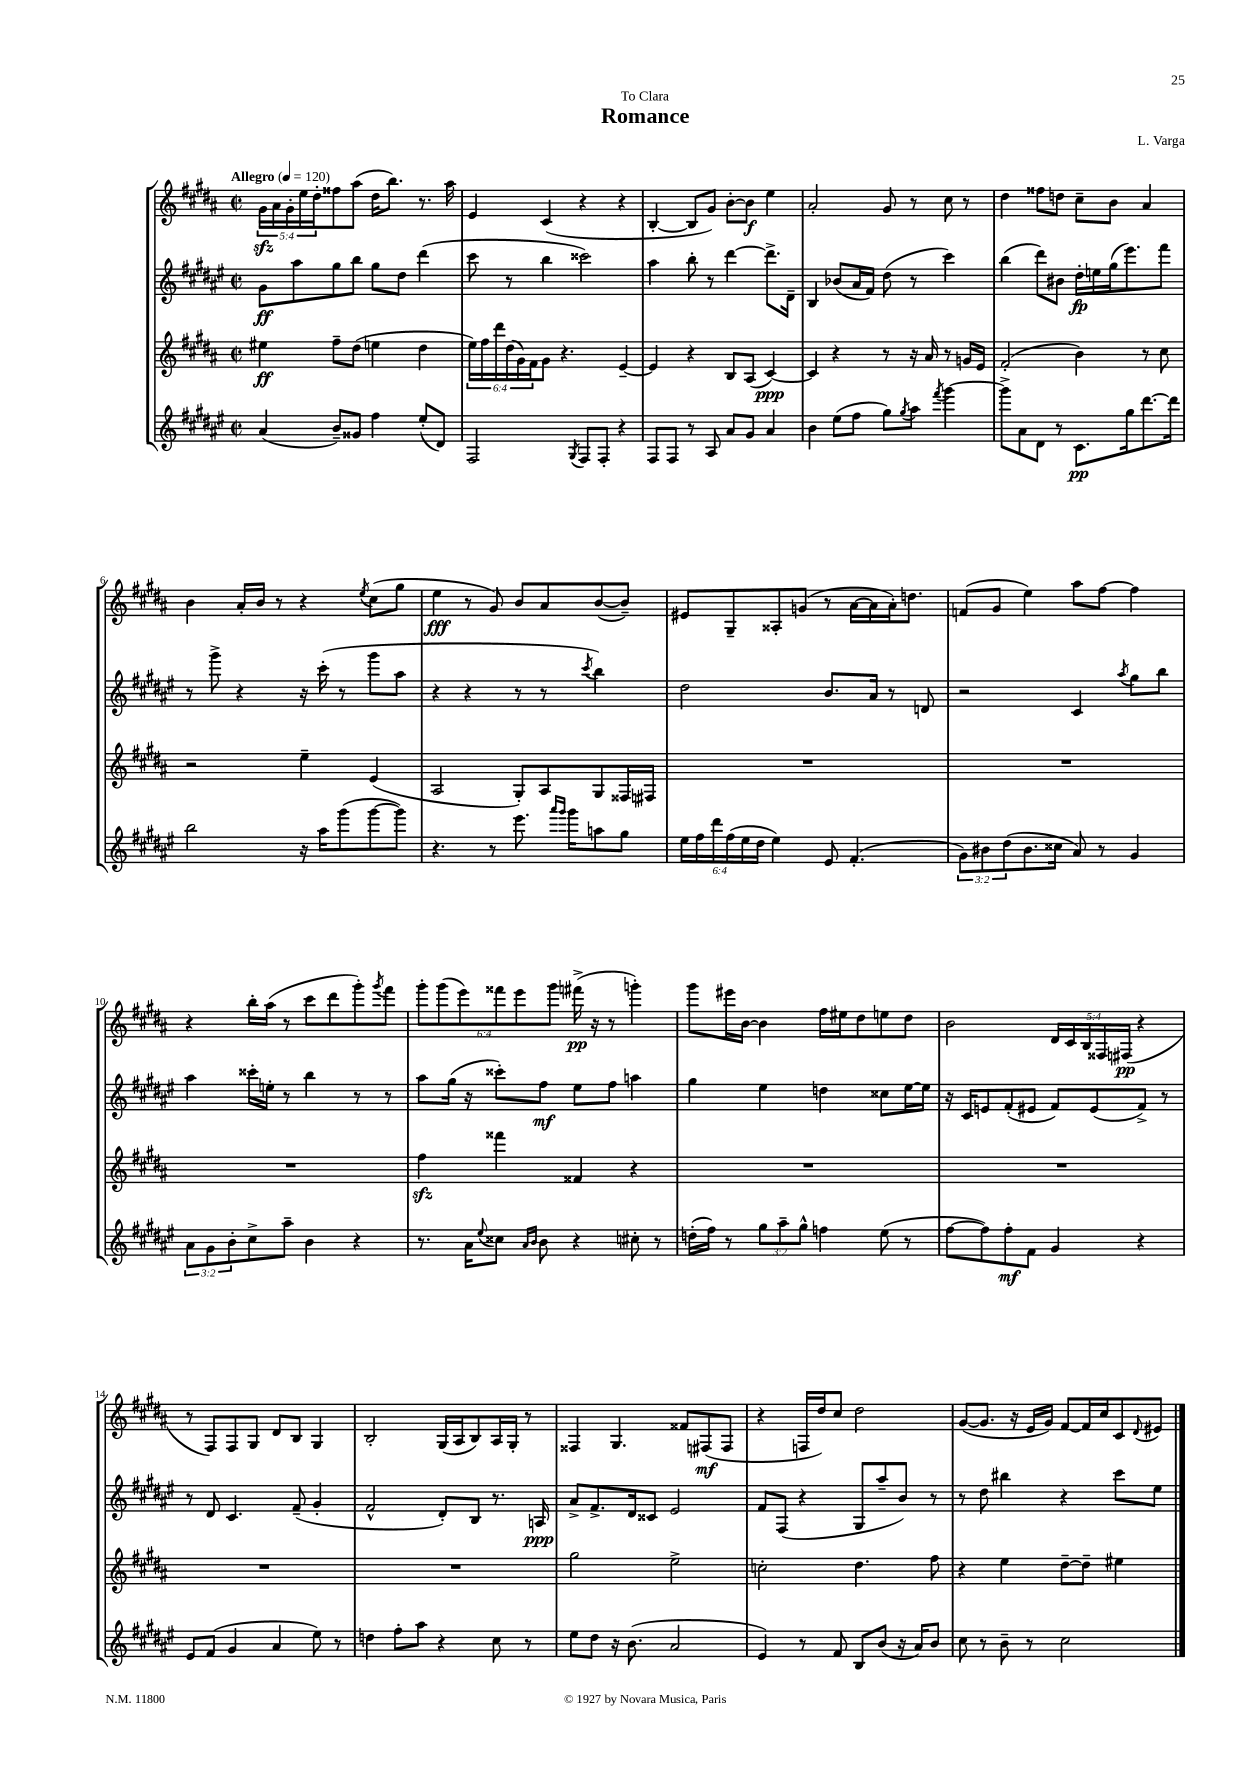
\header { title = "Romance" composer = "L. Varga" dedication = "To Clara" }
<<
\new StaffGroup <<
\new Staff = "s0" {
    \clef treble \key b \major \defaultTimeSignature \time 2/2 \override Staff.TupletNumber.text = #tuplet-number::calc-fraction-text \tempo "Allegro" 4 = 120
    \tuplet 5/4 { gis'16\sfz ais'16 gis'16-. e''16 dis''16-. } fisis''8 ais''8( dis''16 b''8.) r8. ais''16 |
    e'4 cis'4( r4 r4 |
    b4~-. b8 gis'8) b'8~-. b'8\f e''4 |
    ais'2-. gis'8 r8 cis''8 r8 |
    dis''4 fisis''8 d''8 cis''8-- b'8 ais'4 |
    b'4 ais'16-. b'16 r8 r4 \acciaccatura { e''8 } cis''8( gis''8 |
    e''4\fff r8 gis'8) b'8 ais'8 b'8~( b'8--) |
    eis'8 gis8-- aisis8-. g'8( r8 ais'16~ ais'16 ais'16-.) d''8. |
    f'8( gis'8 e''4) ais''8 fis''8~ fis''4 |
    r4 b''16-. ais''16( r8 cis'''8 dis'''8 gis'''8-.) \acciaccatura { gis'''8 } fis'''8 |
    \tuplet 6/4 { gis'''8-. gis'''8( e'''8) fisis'''8 e'''8 gis'''8 } fis'''16->\pp( r16 r8 g'''4-.) |
    gis'''8 eis'''16 b'16~ b'4 fis''16 eis''16 dis''8 e''8 dis''8 |
    b'2 \tuplet 5/4 { dis'16 cis'16 b16 fisis16 fis16\pp( } r4 |
    r8 fis8) fis8 gis8 dis'8 b8 gis4 |
    b2-. gis16( ais16 b8) ais16 gis16-. r8 |
    fisis4 gis4. fisis'8 fis8\mf( fis8 |
    r4 f16 dis''16) cis''8 dis''2 |
    gis'8~( gis'8. r16 e'16 gis'16) fis'8~ fis'16 cis''16 cis'8 \appoggiatura { dis'8 } eis'8 \bar "|." |
}
\new Staff = "s1" {
    \clef treble \key fis \major \defaultTimeSignature \time 2/2
    gis'8\ff ais''8 gis''8 b''8 gis''8 dis''8 dis'''4( |
    cis'''8 r8 b''4 cisis'''2) |
    ais''4 b''8-. r8 dis'''4~ dis'''8.-> dis'16-- |
    b4 bes'8( ais'16 fis'16) dis''8( r8 cis'''4) |
    b''4( dis'''8) bis'8 dis''16-.\fp e''16 gis''16( eis'''8.) fis'''8 |
    r8 gis'''8-> r4 r16 cis'''16-.( r8 gis'''8 ais''8 |
    r4 r4 r8 r8 \acciaccatura { cis'''8 } b''4) |
    dis''2 b'8. ais'16 r8 d'8 |
    r2 cis'4 \acciaccatura { ais''8 } gis''8 b''8 |
    ais''4 cisis'''16-. e''16-. r8 b''4 r8 r8 |
    ais''8 gis''16( r16 cisis'''8-.) fis''8\mf eis''8 fis''8 a''4 |
    gis''4 eis''4 d''4 cisis''8 eis''16~ eis''16 |
    r16 cis'16 e'8 fis'8-.( eis'8 fis'8) eis'8( fis'8->) r8 |
    r8 dis'8 cis'4. fis'8--( gis'4-. |
    fis'2-^ dis'8-.) b8 r8. a16\ppp |
    ais'8-> fis'8.-> dis'16 cisis'8 eis'2 |
    fis'8 fis8( r4 gis8 ais''8-- b'8) r8 |
    r8 dis''8 bis''4 r4 cis'''8 eis''8 \bar "|." |
}
\new Staff = "s2" {
    \clef treble \key b \major \defaultTimeSignature \time 2/2 \override Staff.TupletNumber.text = #tuplet-number::calc-fraction-text
    eis''4\ff fis''8-- dis''8( e''4 dis''4 |
    \tuplet 6/4 { e''16) fis''16 dis'''16 dis''16( gis'16) fis'16 } gis'8 r4. e'4~-- |
    e'4 r4 b8 ais8( cis'4~\ppp) |
    cis'4 r4 r8 r16 ais'16 r8 g'16 e'16 |
    fis'2-.( b'4) r8 cis''8 |
    r2 e''4-- e'4( |
    ais2 gis8-.) ais8 gis8 fisis16 fis16 |
    R1 |
    R1 |
    R1 |
    fis''4\sfz fisis'''4 fisis'4 r4 |
    R1 |
    R1 |
    R1 |
    R1 |
    gis''2 e''2-> |
    c''2-. dis''4. fis''8 |
    r4 e''4 dis''8~-- dis''8-- eis''4 \bar "|." |
}
\new Staff = "s3" {
    \clef treble \key fis \major \defaultTimeSignature \time 2/2 \override Staff.TupletNumber.text = #tuplet-number::calc-fraction-text
    ais'4( b'8--) gisis'8 fis''4 eis''8-.( dis'8) |
    fis2 \acciaccatura { gis8 } fis8 fis8-. r4 |
    fis8 fis8 r8 ais8 ais'8 gis'8 ais'4 |
    b'4 eis''8( fis''8 gis''8) \acciaccatura { gis''8 } ais''8 \acciaccatura { fis'''8 } gis'''4~ |
    gis'''8-> ais'8 dis'8 r8 cis'8.\pp gis''16 dis'''8.~ dis'''16 |
    b''2 r16 ais''16 gis'''8( gis'''8~ gis'''8) |
    r4. r8 eis'''8. \grace { ais'''16 gis'''16 } gis'''16 a''8 gis''8 |
    \tuplet 6/4 { eis''16 fis''16 dis'''16 fis''16( eis''16 dis''16 } eis''4) eis'8 fis'4.-.( |
    \tuplet 3/2 { gis'8) bis'8 dis''8( } bis'8. cisis''16 ais'8) r8 gis'4 |
    \tuplet 3/2 { ais'8 gis'8 b'8-. } cis''8-> ais''8-- b'4 r4 |
    r8. ais'16 \appoggiatura { eis''8 } cisis''8 \grace { ais'16 b'16 } b'8 r4 cis''8-. r8 |
    d''16-.( fis''16) r8 \tuplet 3/2 { gis''8 ais''8-- gis''8-^ } f''4 eis''8( r8 |
    fis''8~ fis''8) fis''8-.\mf fis'8 gis'4 r4 |
    eis'8 fis'8( gis'4 ais'4 eis''8) r8 |
    d''4 fis''8-. ais''8 r4 cis''8 r8 |
    eis''8 dis''8 r16 b'8.( ais'2 |
    eis'4) r8 fis'8 b8 b'8( r16 ais'16) b'8 |
    cis''8 r8 b'8-- r8 cis''2 \bar "|." |
}
>>
>>
